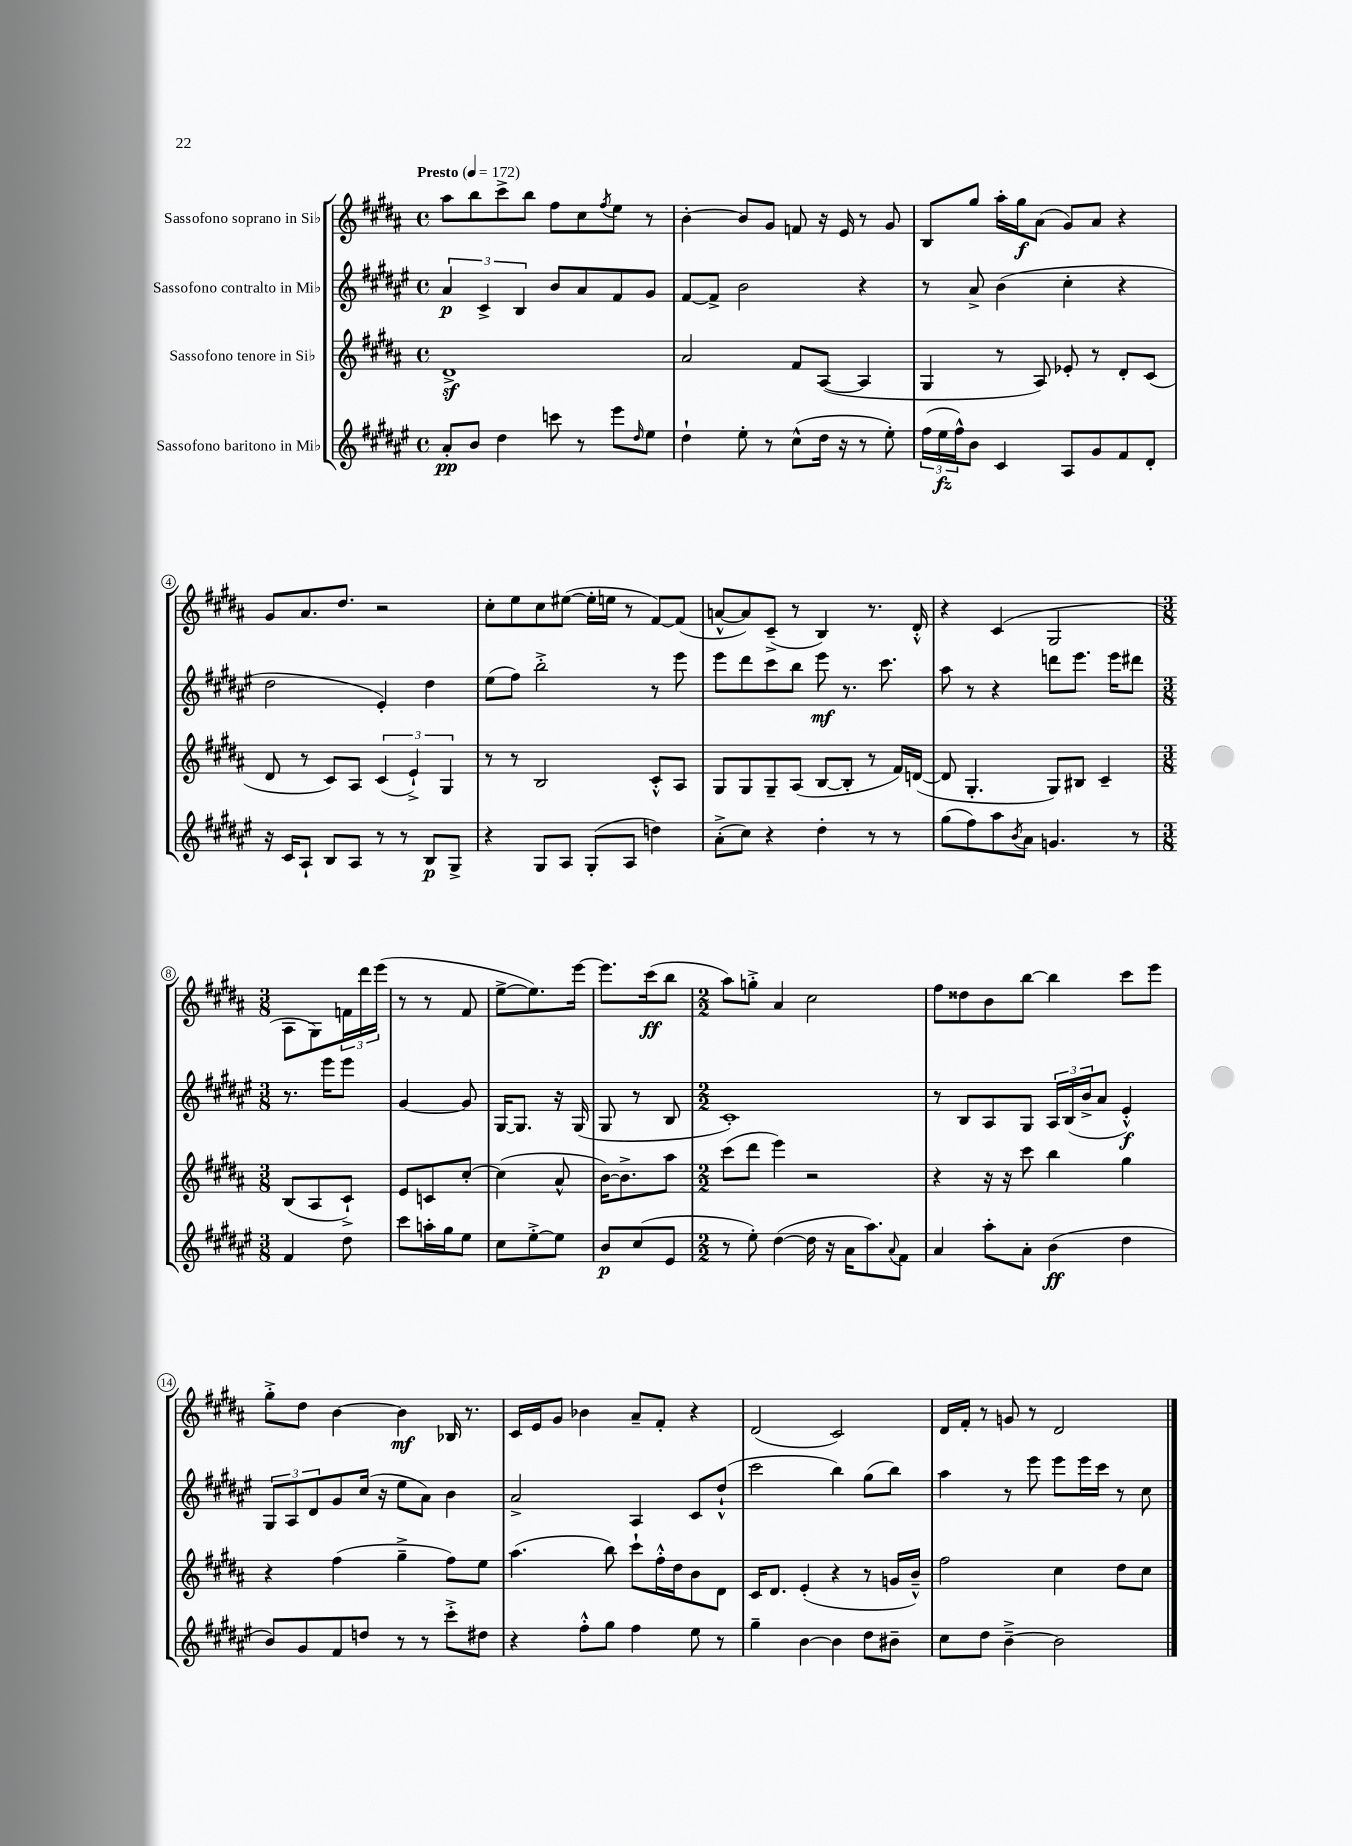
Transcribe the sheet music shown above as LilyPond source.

<<
\new StaffGroup <<
\new Staff = "s0" \with { instrumentName = "Sassofono soprano in Sib" } {
    \clef treble \key b \major \defaultTimeSignature \time 4/4 \tempo "Presto" 4 = 172
    ais''8 b''8 cis'''8-> b''8 fis''8 cis''8 \acciaccatura { fis''8 } e''8 r8 |
    b'4~-. b'8 gis'8 f'8 r16 e'16 r8 gis'8 |
    b8 gis''8 ais''16-. gis''16\f ais'8( gis'8) ais'8 r4 |
    gis'8 ais'8. dis''8. r2 |
    cis''8-. e''8 cis''8 eis''8~( eis''16-. e''16 r8 fis'8~) fis'8( |
    a'8~-^ a'8) cis'8--->( r8 b4) r8. dis'16-.-^ |
    r4 cis'4( gis2 |
    \numericTimeSignature \time 3/8 ais8 gis8) \tuplet 3/2 { f'16 dis'''16 e'''16( } |
    r8 r8 fis'8 |
    e''8~-> e''8.) e'''16~ |
    e'''8. cis'''16\ff( b''8 |
    \numericTimeSignature \time 2/2 ais''8) g''8-.-> ais'4 cis''2 |
    fis''8 disis''8 b'8 b''8~ b''4 cis'''8 e'''8 |
    gis''8-.-> dis''8 b'4~ b'4\mf bes16 r8. |
    cis'16 e'16 gis'8 bes'4 ais'8-- fis'8-. r4 |
    dis'2( cis'2) |
    dis'16 fis'16-. r8 g'8 r8 dis'2 \bar "|." |
}
\new Staff = "s1" \with { instrumentName = "Sassofono contralto in Mib" } {
    \clef treble \key fis \major \defaultTimeSignature \time 4/4
    \tuplet 3/2 { ais'4\p cis'4-> b4 } b'8 ais'8 fis'8 gis'8 |
    fis'8~ fis'8-> b'2 r4 |
    r8 ais'8-> b'4( cis''4-. r4 |
    dis''2 eis'4-.) dis''4 |
    eis''8( fis''8) b''2-.-> r8 eis'''8 |
    eis'''8 dis'''8 cis'''8 b''8 eis'''8\mf r8. cis'''8. |
    ais''8 r8 r4 d'''8 eis'''8. eis'''16 dis'''8 |
    \numericTimeSignature \time 3/8 r8. eis'''16 eis'''8 |
    gis'4~ gis'8 |
    gis16~ gis8. r16 gis16( |
    gis8 r8 b8 |
    \numericTimeSignature \time 2/2 cis'1-.) |
    r8 b8 ais8 gis8 \tuplet 3/2 { ais16 b16( b'16-> } ais'8 eis'4-.-^\f) |
    \tuplet 3/2 { gis8 ais8 dis'8 } gis'8 cis''16( r16 eis''8 ais'8) b'4 |
    ais'2-> ais4 cis'8 dis''8-!-^( |
    cis'''2 b''4) gis''8( b''8) |
    ais''4 r8 eis'''8 eis'''8 eis'''16 cis'''16 r8 cis''8 \bar "|." |
}
\new Staff = "s2" \with { instrumentName = "Sassofono tenore in Sib" } {
    \clef treble \key b \major \defaultTimeSignature \time 4/4
    dis'1->\sf |
    ais'2 fis'8 ais8~( ais4 |
    gis4 r8 ais8) ees'8-. r8 dis'8-. cis'8( |
    dis'8 r8 cis'8) ais8 \tuplet 3/2 { cis'4( e'4-!->) gis4 } |
    r8 r8 b2 cis'8-.-^ ais8 |
    gis8 gis8 gis8-- ais8( b8~ b8-. r8 fis'16) d'16~( |
    d'8 gis4.-. gis8) bis8 cis'4-- |
    \numericTimeSignature \time 3/8 b8( ais8 cis'8-!->) |
    e'8 c'8 cis''8~-. |
    cis''4( ais'8-^ |
    b'16~) b'8.-> ais''8 |
    \numericTimeSignature \time 2/2 cis'''8( dis'''8 e'''4) r2 |
    r4 r16 r16 cis'''8 b''4 gis''4 |
    r4 fis''4( gis''4---> fis''8) e''8 |
    ais''4.( b''8) cis'''8-! fis''16-.-^ dis''16 b'8 dis'8 |
    cis'16 dis'8. e'4-.( r4 r8 g'16 b'16---^) |
    fis''2 cis''4 dis''8 cis''8 \bar "|." |
}
\new Staff = "s3" \with { instrumentName = "Sassofono baritono in Mib" } {
    \clef treble \key fis \major \defaultTimeSignature \time 4/4
    ais'8-.\pp b'8 dis''4 c'''8 r8 eis'''8 \grace { dis''16 } eis''8 |
    dis''4-! eis''8-. r8 cis''8-^( dis''16 r16 r8 eis''8-.) |
    \tuplet 3/2 { fis''16( eis''16\fz fis''16-^) } b'8 cis'4 ais8 gis'8 fis'8 dis'8-. |
    r16 cis'16 ais8-! b8 ais8 r8 r8 b8\p gis8-> |
    r4 gis8 ais8 gis8-.( ais8 d''4) |
    ais'8-.->( cis''8) r4 dis''4-. r8 r8 |
    gis''8( fis''8) ais''8 \acciaccatura { b'8 } ais'8 g'4. r8 |
    \numericTimeSignature \time 3/8 fis'4 dis''8 |
    cis'''8 a''16-. gis''16 eis''8 |
    cis''8 eis''8~-.-> eis''8 |
    b'8\p cis''8( eis'8 |
    \numericTimeSignature \time 2/2 r8 eis''8-.) dis''4~( dis''16 r16 ais'16 ais''8.) \appoggiatura { ais'8 } fis'8 |
    ais'4 ais''8-. ais'8-. b'4\ff( dis''4 |
    b'8) gis'8 fis'8 d''8 r8 r8 cis'''8-.-> dis''8 |
    r4 fis''8-.-^ gis''8 fis''4 eis''8 r8 |
    gis''4-- b'4~ b'4 dis''8 bis'8-- |
    cis''8 dis''8 b'4~---> b'2 \bar "|." |
}
>>
>>
\layout { \context { \Score \override BarNumber.stencil = #(make-stencil-circler 0.1 0.3 ly:text-interface::print) } }
